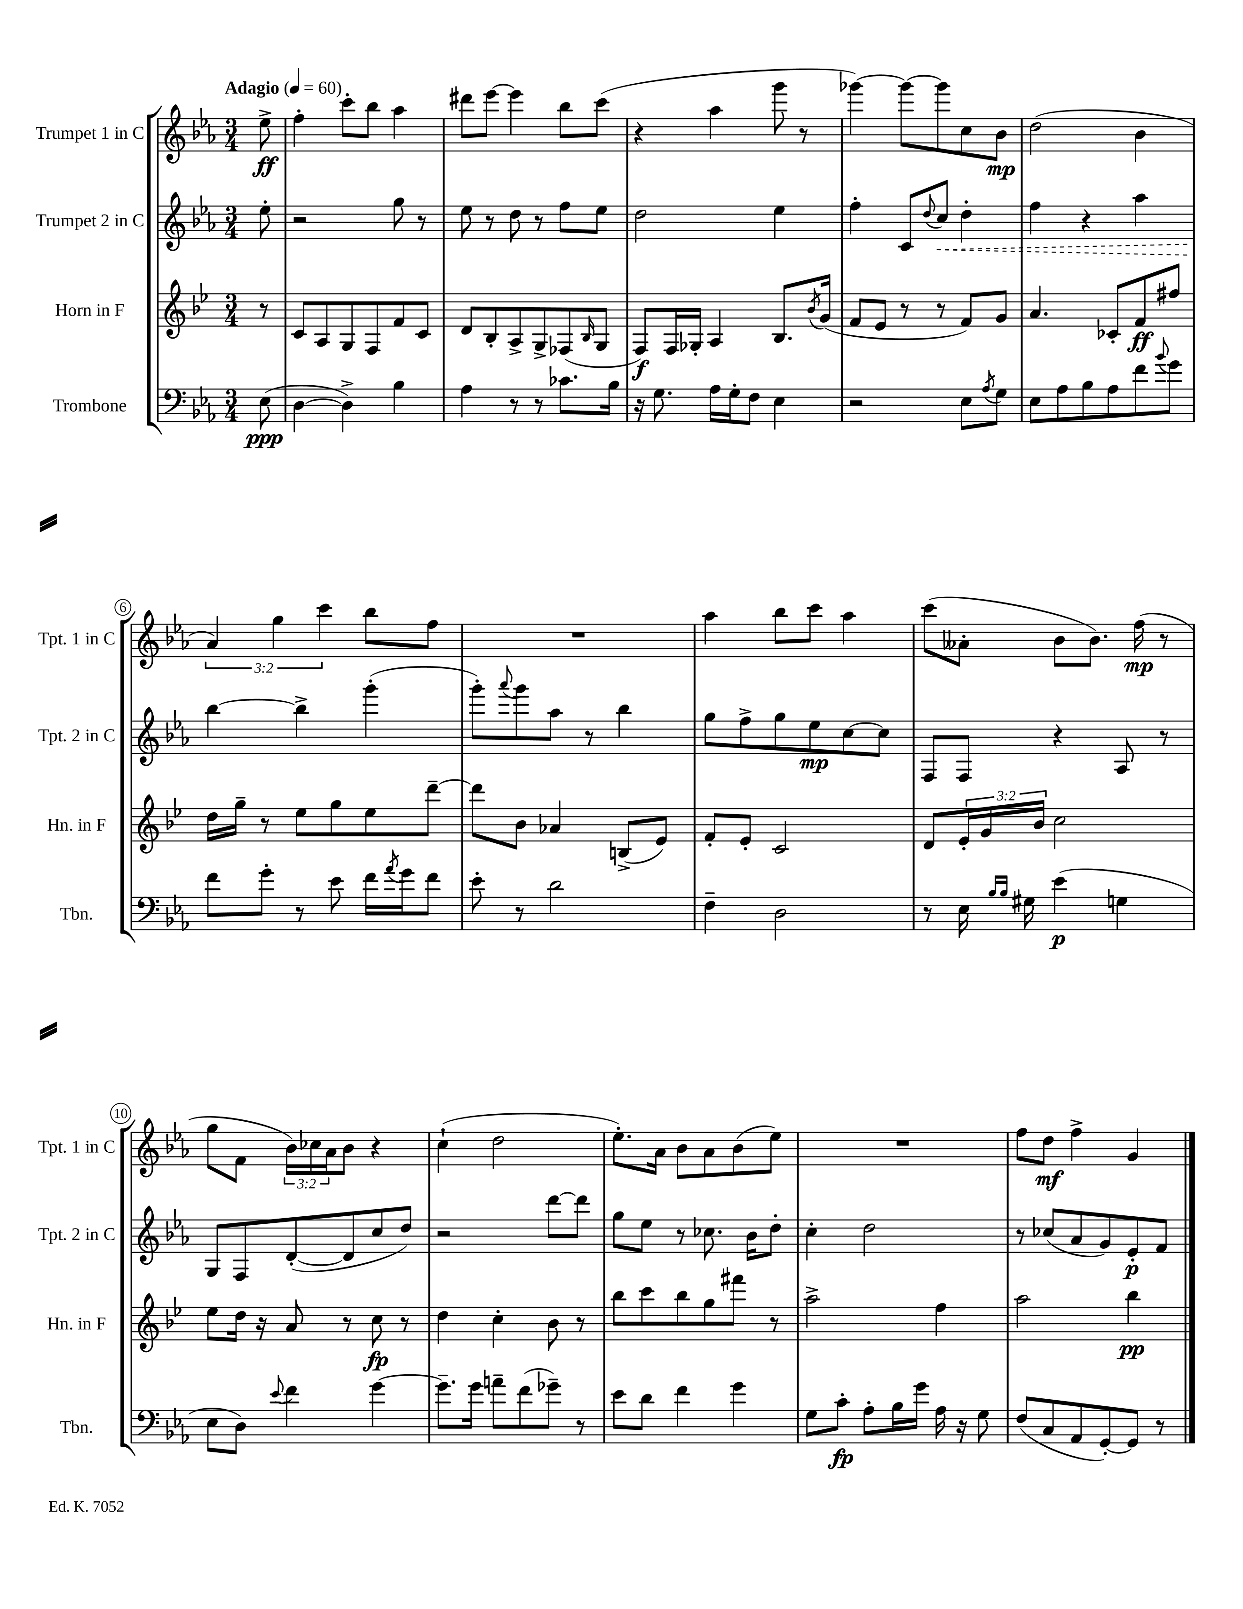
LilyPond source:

<<
\new StaffGroup <<
\new Staff = "s0" \with { instrumentName = "Trumpet 1 in C" shortInstrumentName = "Tpt. 1 in C" } {
    \clef treble \key ees \major \numericTimeSignature \time 3/4 \override Staff.TupletNumber.text = #tuplet-number::calc-fraction-text \partial 8 \tempo "Adagio" 4 = 60
    ees''8->\ff |
    f''4-. c'''8-. bes''8 aes''4 |
    dis'''8 ees'''8~ ees'''4 bes''8 c'''8( |
    r4 aes''4 g'''8 r8 |
    ges'''4~) ges'''8~ ges'''8 c''8 bes'8\mp |
    d''2( bes'4 |
    \tuplet 3/2 { aes'4) g''4 c'''4 } bes''8 f''8 |
    R2. |
    aes''4 bes''8 c'''8 aes''4 |
    c'''8( aeses'8-. bes'8 bes'8.) f''16\mp( r8 |
    g''8 f'8 \tuplet 3/2 { bes'16) ces''16 aes'16 } bes'8 r4 |
    c''4-!( d''2 |
    ees''8.-.) aes'16 bes'8 aes'8 bes'8( ees''8) |
    R2. |
    f''8 d''8\mf f''4-> g'4 \bar "|." |
}
\new Staff = "s1" \with { instrumentName = "Trumpet 2 in C" shortInstrumentName = "Tpt. 2 in C" } {
    \clef treble \key ees \major \numericTimeSignature \time 3/4 \partial 8
    ees''8-. |
    r2 g''8 r8 |
    ees''8 r8 d''8 r8 f''8 ees''8 |
    d''2 ees''4 |
    f''4-. c'8 \appoggiatura { d''8 } \once \override Hairpin.style = #'dashed-line c''8\< d''4-. |
    f''4 r4 aes''4 |
    bes''4~\! bes''4-> g'''4-.( |
    g'''8-.) \appoggiatura { aes'''8 } g'''8 aes''8 r8 bes''4 |
    g''8 f''8-> g''8 ees''8\mp c''8~ c''8 |
    f8 f8 r4 aes8 r8 |
    g8 f8 d'8~-.( d'8 c''8 d''8) |
    r2 d'''8~ d'''8 |
    g''8 ees''8 r8 ces''8. bes'16 d''8-. |
    c''4-. d''2 |
    r8 ces''8( aes'8 g'8) ees'8-.\p f'8 \bar "|." |
}
\new Staff = "s2" \with { instrumentName = "Horn in F" shortInstrumentName = "Hn. in F" } {
    \clef treble \key bes \major \numericTimeSignature \time 3/4 \override Staff.TupletNumber.text = #tuplet-number::calc-fraction-text \partial 8
    r8 |
    c'8 a8 g8 f8 f'8 c'8 |
    d'8 bes8-. a8-> g8-> fes8( \grace { bes16 } g8 |
    f8\f) f16 ges16-. a4 bes8. \acciaccatura { bes'8 } g'16( |
    f'8 ees'8 r8 r8 f'8) g'8 |
    a'4. ces'8-. f'8\ff fis''8 |
    d''16 g''16-- r8 ees''8 g''8 ees''8 d'''8~-- |
    d'''8 bes'8 aes'4 b8->( ees'8) |
    f'8-. ees'8-. c'2 |
    d'8 \tuplet 3/2 { ees'16-. g'16 bes'16 } c''2 |
    ees''8 d''16 r16 a'8 r8 c''8\fp r8 |
    d''4 c''4-. bes'8 r8 |
    bes''8 c'''8 bes''8 g''8 fis'''8 r8 |
    a''2-> f''4 |
    a''2 bes''4\pp \bar "|." |
}
\new Staff = "s3" \with { instrumentName = "Trombone" shortInstrumentName = "Tbn." } {
    \clef bass \key ees \major \numericTimeSignature \time 3/4 \partial 8
    ees8\ppp( |
    d4~ d4->) bes4 |
    aes4 r8 r8 ces'8. bes16 |
    r16 g8. aes16 g16-. f8 ees4 |
    r2 ees8 \acciaccatura { aes8 } g8 |
    ees8 aes8 bes8 aes8 f'8 \appoggiatura { bes'8 } g'8 |
    f'8 g'8-. r8 ees'8 f'16 \acciaccatura { aes'8 } g'16 f'8 |
    ees'8-. r8 d'2 |
    f4-- d2 |
    r8 ees16 \grace { bes16 bes16 } gis16 ees'4\p( g4 |
    ees8 d8) \appoggiatura { ees'8 } f'4 g'4~ |
    g'8.-- g'16 a'8-- f'8( ges'8--) r8 |
    ees'8 d'8 f'4 g'4 |
    g8 c'8-.\fp aes8-. bes16 g'16 aes16 r16 g8 |
    f8( c8 aes,8 g,8~-.) g,8 r8 \bar "|." |
}
>>
>>
\layout { \context { \Score \override BarNumber.stencil = #(make-stencil-circler 0.1 0.3 ly:text-interface::print) } }
